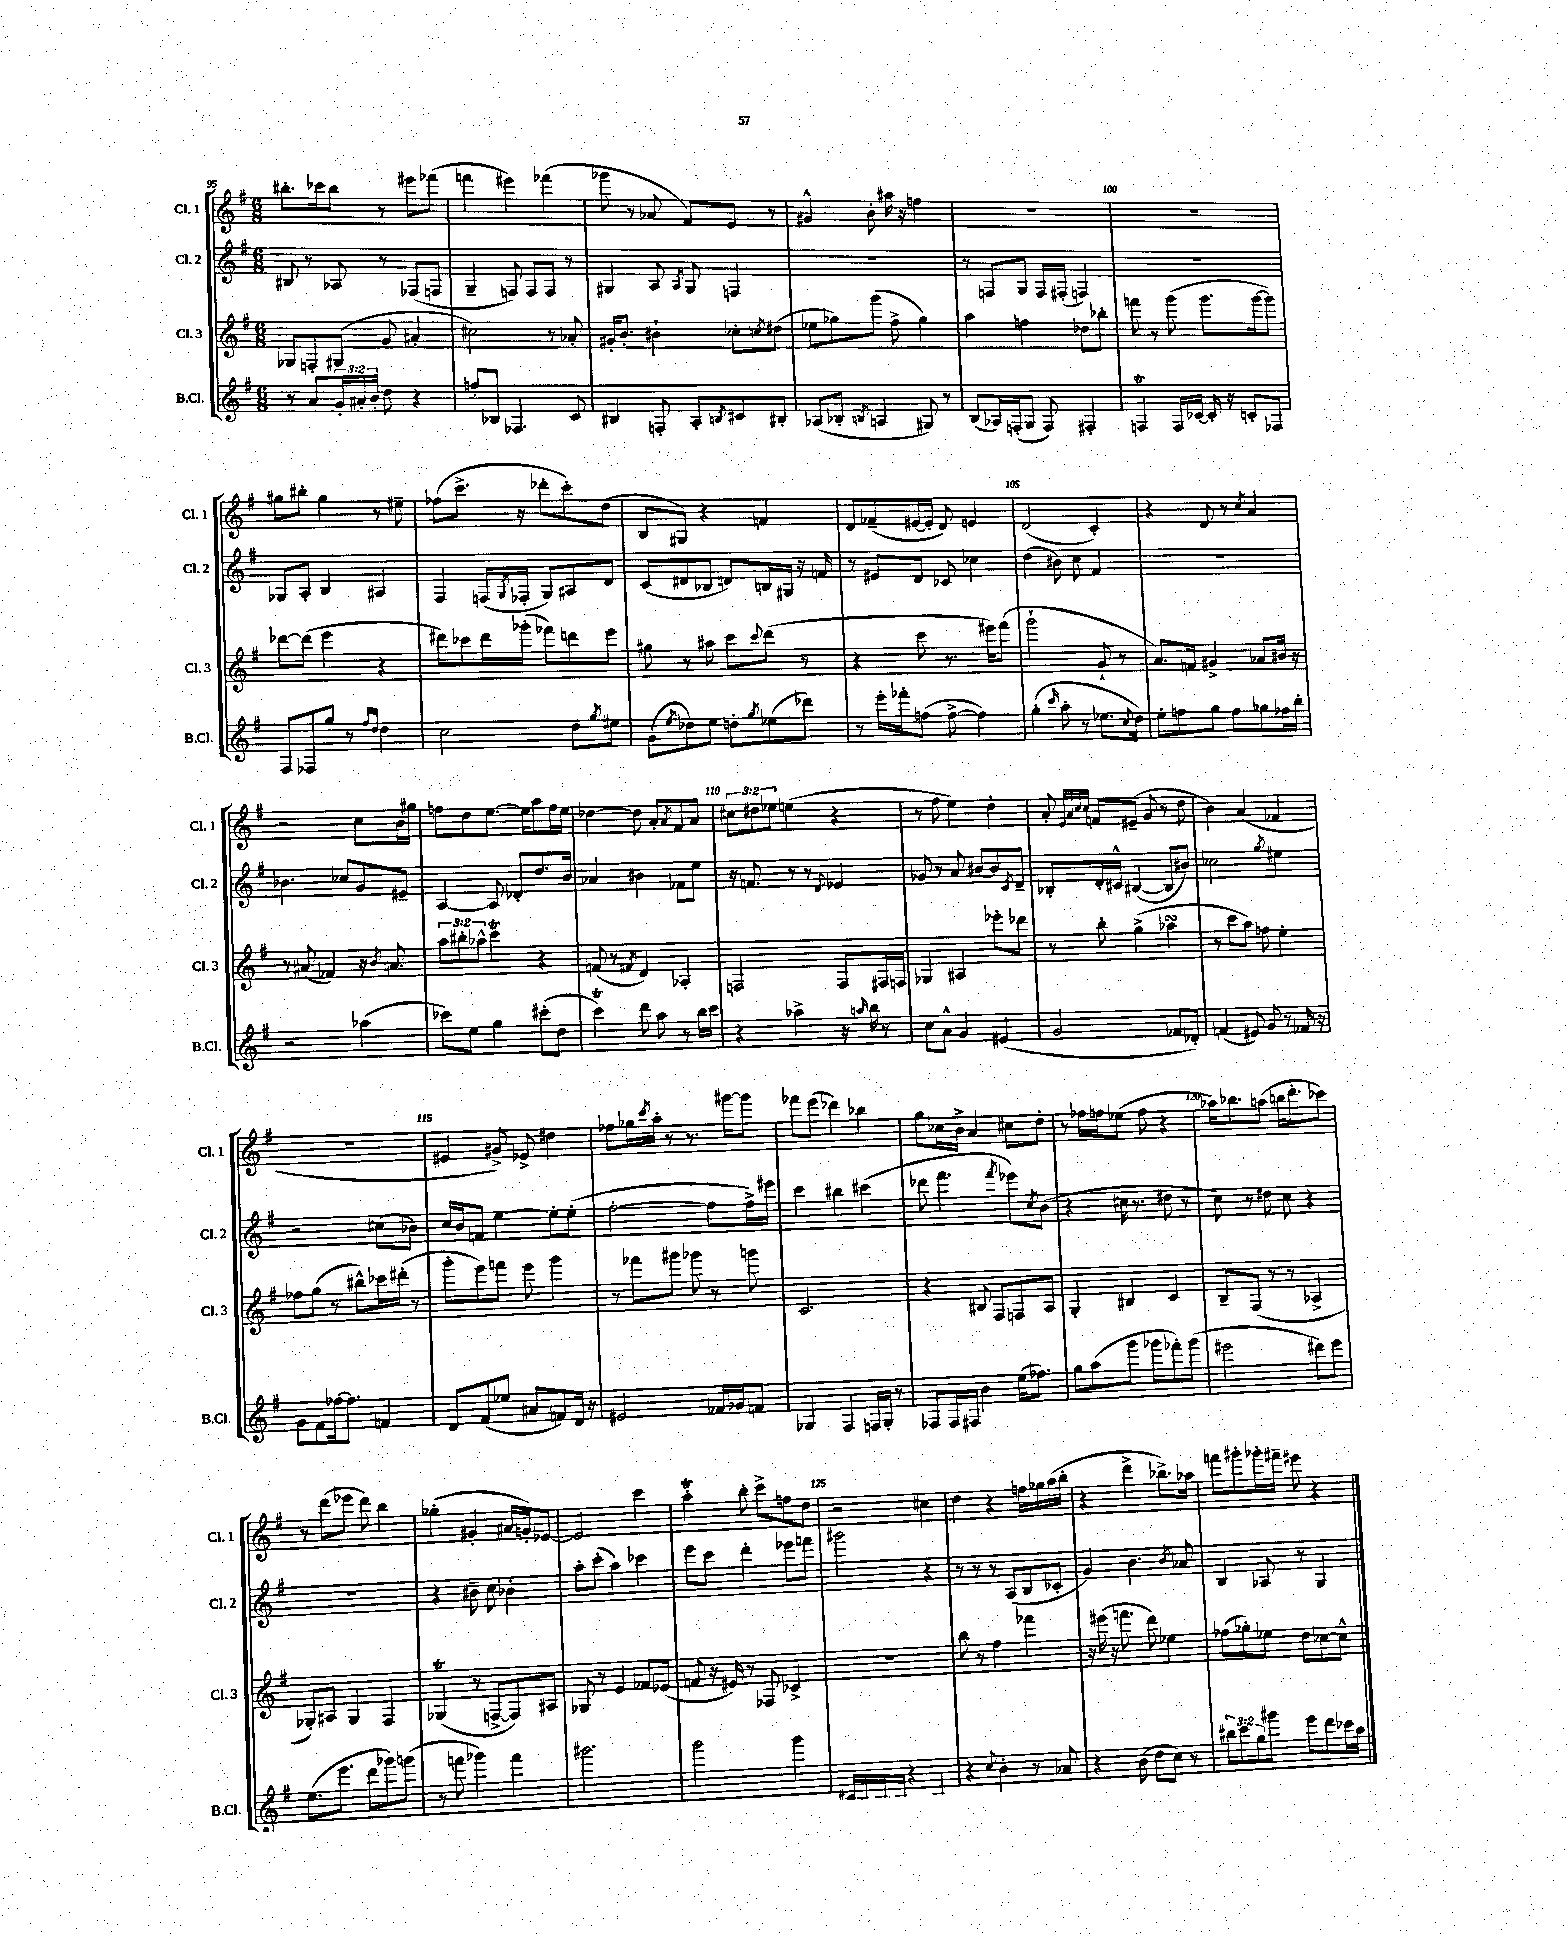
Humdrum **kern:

**kern	**kern	**kern	**kern
*staff4	*staff3	*staff2	*staff1
*clefG2	*clefG2	*clefG2	*clefG2
*k[f#]	*k[f#]	*k[f#]	*k[f#]
*M6/8	*M6/8	*M6/8	*M6/8
8r	8G-	8B#	8.bb#'
8a	8F'	8r	.
.	.	.	16ccc-
24g'	(8G#	8A-	8bb#
24a#'	.	.	.
24b'	.	.	.
8dd	8g	8r	8r
4r	4a#'	(8F-	8eee#
.	.	8F	(8fff-
=	=	=	=
8ff'	2cc#)	4G~	4fff
8B-	.	.	.
4.F-	.	8F)	4eee#)
.	.	8F	.
.	8r	8F	(4fff-
8c	8a-'	8r	.
=	=	=	=
4B#	16g#'	4G#	8ggg-
.	8.b'	.	.
.	.	.	8r
8F'	4b#`	8A	8a-
.	.	8qA	.
8A'	.	8G#	8f#)
8qB	.	.	.
8c#	8cc-'	4F	8e
.	8qcc	.	.
8B#'	(8dd#	.	8r
=	=	=	=
(8A-	8ee-	2.r	4g#^^
8B-'	8gg-)	.	.
8qB	.	.	.
4A	(8ggg	.	8b'
.	8ff#^	.	16aa#
.	.	.	16r
8G#)	4gg-)	.	4ff
8r	.	.	.
=	=	=	=
(8B	4aa	8r	2.r
16A-)	.	8F	.
(16F'	.	.	.
8G	4ff	8G	.
8F)	.	16F	.
.	.	(16F#'	.
4F#'	8dd-	4F)	.
.	8bb-'	.	.
=	=	=	=
4F	8fff	2.r	2.r
.	8r	.	.
16F	(8ggg	.	.
[16c-	.	.	.
16c-']	8.ggg	.	.
16r	.	.	.
8c'	.	.	.
.	[16ggg	.	.
8F-	8ggg])	.	.
=	=	=	=
8F#	[8ddd-	8G-	8gg#
8F-	(8ddd-]	8A'	8bb#'
8gg	4eee	4B	4gg#
8r	.	.	.
16qqff#	.	.	.
16qqdd	.	.	.
4dd	4r	4A#	8r
.	.	.	8ee#~
=	=	=	=
2cc	8ddd#)	4F#	(8ff-
.	8ccc-	.	8.ccc^
.	16ddd#	(16F	.
.	.	8qG	.
.	(16ggg-'	16F-'	16r
.	8fff-)	8G)	8ddd-'
8dd	8ddd	8A#	8ccc')
8qgg	.	.	.
8ee#	8eee	8d	(8dd
=	=	=	=
(8g	8gg#	(8c	8B
8qee	.	.	.
8dd-)	8r	8d#	8G#)
8ee	8aa#	8B-	4r
8dd'	8ccc	8d)	.
8qgg	8qqccc	.	.
(8ee-	(8ddd	16B	4f
.	.	16G#	.
8ddd-)	8r	16r	.
.	.	16f	.
=	=	=	=
8r	4r	8r	8d
16eee'	.	8e#	(8f-~
16fff-'	.	.	.
(8ff	8ccc	8d	[16e#
.	.	.	16e#']
[8ff^	8.r	8c-	8d)
4ff])	.	4cc-	4e
.	16eee#)	.	.
.	(8fff#	.	.
=	=	=	=
(4gg'	2ggg`	(4dd	(2d
16qqccc	.	.	.
8aa'	.	8b#)	.
8r	.	8cc	.
8.ee-	8g`	4f#	4c')
.	8r	.	.
8qqcc	.	.	.
16dd)	.	.	.
=	=	=	=
8ee'	8.a)	2.r	4r
8ff	.	.	.
.	16f	.	.
8gg	4g#^	.	8d
8ff	.	.	8r
.	.	.	8qcc
8gg-	8a-	.	4a
16ff-	16b#	.	.
16bb'	16r	.	.
=	=	=	=
2r	8r	4.b-	2r
.	(8a#	.	.
.	4f-)	.	.
.	.	8cc-	.
(4aa-	16r	8g	8cc
.	8qb	.	.
.	8.a	.	.
.	.	8e#~	16b
.	.	.	16gg#
=	=	=	=
8ccc-)	12aa	[4A	8ff
.	12bb#'	.	.
8ee	.	.	8dd
.	12aa-^^	.	.
4gg	4ccc	8A]	[8.ee
.	.	8d-'	.
.	.	.	16ee]
(8ccc#'	4r	8.dd	8aa
8dd	.	.	16ff
.	.	16b	16ee
=	=	=	=
4ccc)	(8f	4a-	[4dd-
.	8r	.	.
.	8qf#	.	.
8ddd	4d)	4b#	8dd-]
8aa	.	.	8a'
.	.	.	8qa
8r	4A-'	8f-	8f#
16bb	.	8ee	8a
16ccc	.	.	.
=	=	=	=
4r	2F	16r	12cc#
.	.	8.f	.
.	.	.	12dd#
.	.	.	12ee-
4aa-^	.	8r	(4ee
.	.	8r	.
.	.	8qqd	.
16r	8F	4e-	4r
16qqaa	.	.	.
16bb	.	.	.
8r	16F#	.	.
.	16F	.	.
=	=	=	=
8cc	4G-	8g-	8r
8a^^	.	8r	8ff#
4g	4A#	8a	4ee)
.	.	[8b#	.
(4e#	8eee-'	8b#]	4dd'
.	.	8qc	.
.	8ddd-	8d~	.
=	=	=	=
2g	8r	8B-'	8a'
.	.	.	32qqe
.	.	.	32qqa
.	.	.	32qqcc
.	.	.	32qqcc
.	8bb'	16d'	8f
.	.	16c#^^	.
.	(4gg^	([4B#	(8e#~
.	.	.	8g
8f-	4aa-	8B#]	8r
8d-')	.	8b#)	8dd
=	=	=	=
(4f	8r	2cc-	4b)
.	8ccc	.	.
8e#)	8aa)	.	(4a
8g	8ff	.	.
.	.	8qgg	.
8r	4ee'	4ee#	4f-
16f-	.	.	.
16r	.	.	.
=	=	=	=
8g	8ff-	2r	2.r
8f#	(8gg	.	.
[16ff-	8r	.	.
8.ff-]	.	.	.
.	8bb#^^)	.	.
4f	16ccc-	(8cc#	.
.	(16ddd#'	.	.
.	8r	8b-)	.
=	=	=	=
8d	8ggg'	16cc	4e#
.	.	16b	.
(8f#	8eee)	8f	.
8ee-	8fff	[4ee	8g#^)
8a#	8eee	.	8e-^
8f)	4ggg	8ee']	4dd#
16d	.	(8ee'	.
16r	.	.	.
=	=	=	=
2e#	8r	[2ff#'	8ff-
.	8fff-	.	16gg-
.	.	.	8qccc
.	.	.	16aa'
.	8ggg#	.	8r
.	8ggg-	.	8.r
16f-	8r	8ff#]	.
16g-	.	.	[16ggg#
8f	8ggg	16ff#^)	8ggg#]
.	.	16eee#	.
=	=	=	=
4G-	2.c	4ccc	8fff-
.	.	.	(8eee
4F#	.	4bb#	4ddd-)
16F	.	(4ccc#	4bb-
16G-'	.	.	.
8r	.	.	.
=	=	=	=
8F-	4r	8ddd-	8gg
16F-	.	4.fff#	16cc-
16F#	.	.	16b^
4b	8B#	.	4a
.	8F#	.	.
.	.	8qfff#	.
(16ee	8F	8eee-)	8cc#
8.ff-)	.	.	.
.	.	8qcc	.
.	8A	(8b	8dd'
=	=	=	=
8gg	4G'	4r	8r
(8aa	.	.	16ff-
.	.	.	16ff
8ggg	4B#	16cc#	(8ee-
.	.	8.r	.
8ggg-	.	.	8ff
8fff-')	4c	8dd#	4r
(8ggg-	.	8r	.
=	=	=	=
2eee#	8B~	8cc)	16aa-)
.	.	.	8.bb-
.	(8F#	8r	.
.	8r	8dd#	(8aa
.	8r	8cc	16bb
.	.	.	8.ddd'
8ddd#)	4A-^	4r	.
8eee#	.	.	8ccc-)
=	=	=	=
(8.ee	8G-')	2.r	8r
.	8A#	.	(8ddd
8.eee	.	.	.
.	4G-	.	8eee-
8ddd	.	.	8ddd)
8ggg-)	4F#	.	4bb
(8ggg	.	.	.
=	=	=	=
8r	(4G-	4r	(4gg-'
8fff	.	.	.
4ggg-)	8r	8b#~	4g#'
.	[8F^	8cc	.
4fff	8F])	4b-'	16a#
.	.	.	16g')
.	8A#	.	[8e-
=	=	=	=
2.ggg#	8G-	8aa'	2e-]
.	8r	(8ccc'	.
.	4e	4aa)	.
.	8f-	4ccc-	4ccc
.	(8e-	.	.
=	=	=	=
2ggg	8f	8eee	4aa'
.	16r	8ccc	.
.	16e#)	.	.
.	8r	4ddd'	8bb'
.	8F-	.	8ccc^
4ggg	4c-^	8eee-	8ff
.	.	8fff	8dd
=	=	=	=
16c#	2.r	2ggg#	2r
16B	.	.	.
16F'	.	.	.
16F-	.	.	.
4r	.	.	.
4F'	.	4r	4cc#
=	=	=	=
4r	8bb	8r	4dd
.	8r	8r	.
8qqcc	.	.	.
4b'	4ff#	8r	4r
.	.	(8A	.
8r	4fff-	8B	16ff
.	.	.	16gg-
8a-	.	8c-'	(16aa
.	.	.	16bb'
=	=	=	=
4r	16r	4g)	4r
.	(16eee#	.	.
.	16r	.	.
.	8.fff	.	.
(8b	.	4.b	4ddd^
8dd	8ddd)	.	.
8cc)	4ee-	.	8.bb-^)
.	.	8qb	.
8r	.	8a-	.
.	.	.	16aa-
=	=	=	=
12bb#	(8ff-	4B	8fff
12ccc	.	.	.
.	8gg-')	.	8ggg#'
12gg	.	.	.
8ggg#	8ee-	8A-	16ggg-'
.	.	.	16fff#~
8eee	8dd	8r	8eee#
8ddd	[8cc-	4G	4r
16ccc-	8cc-^^]	.	.
16aa	.	.	.
==	==	==	==
*-	*-	*-	*-
